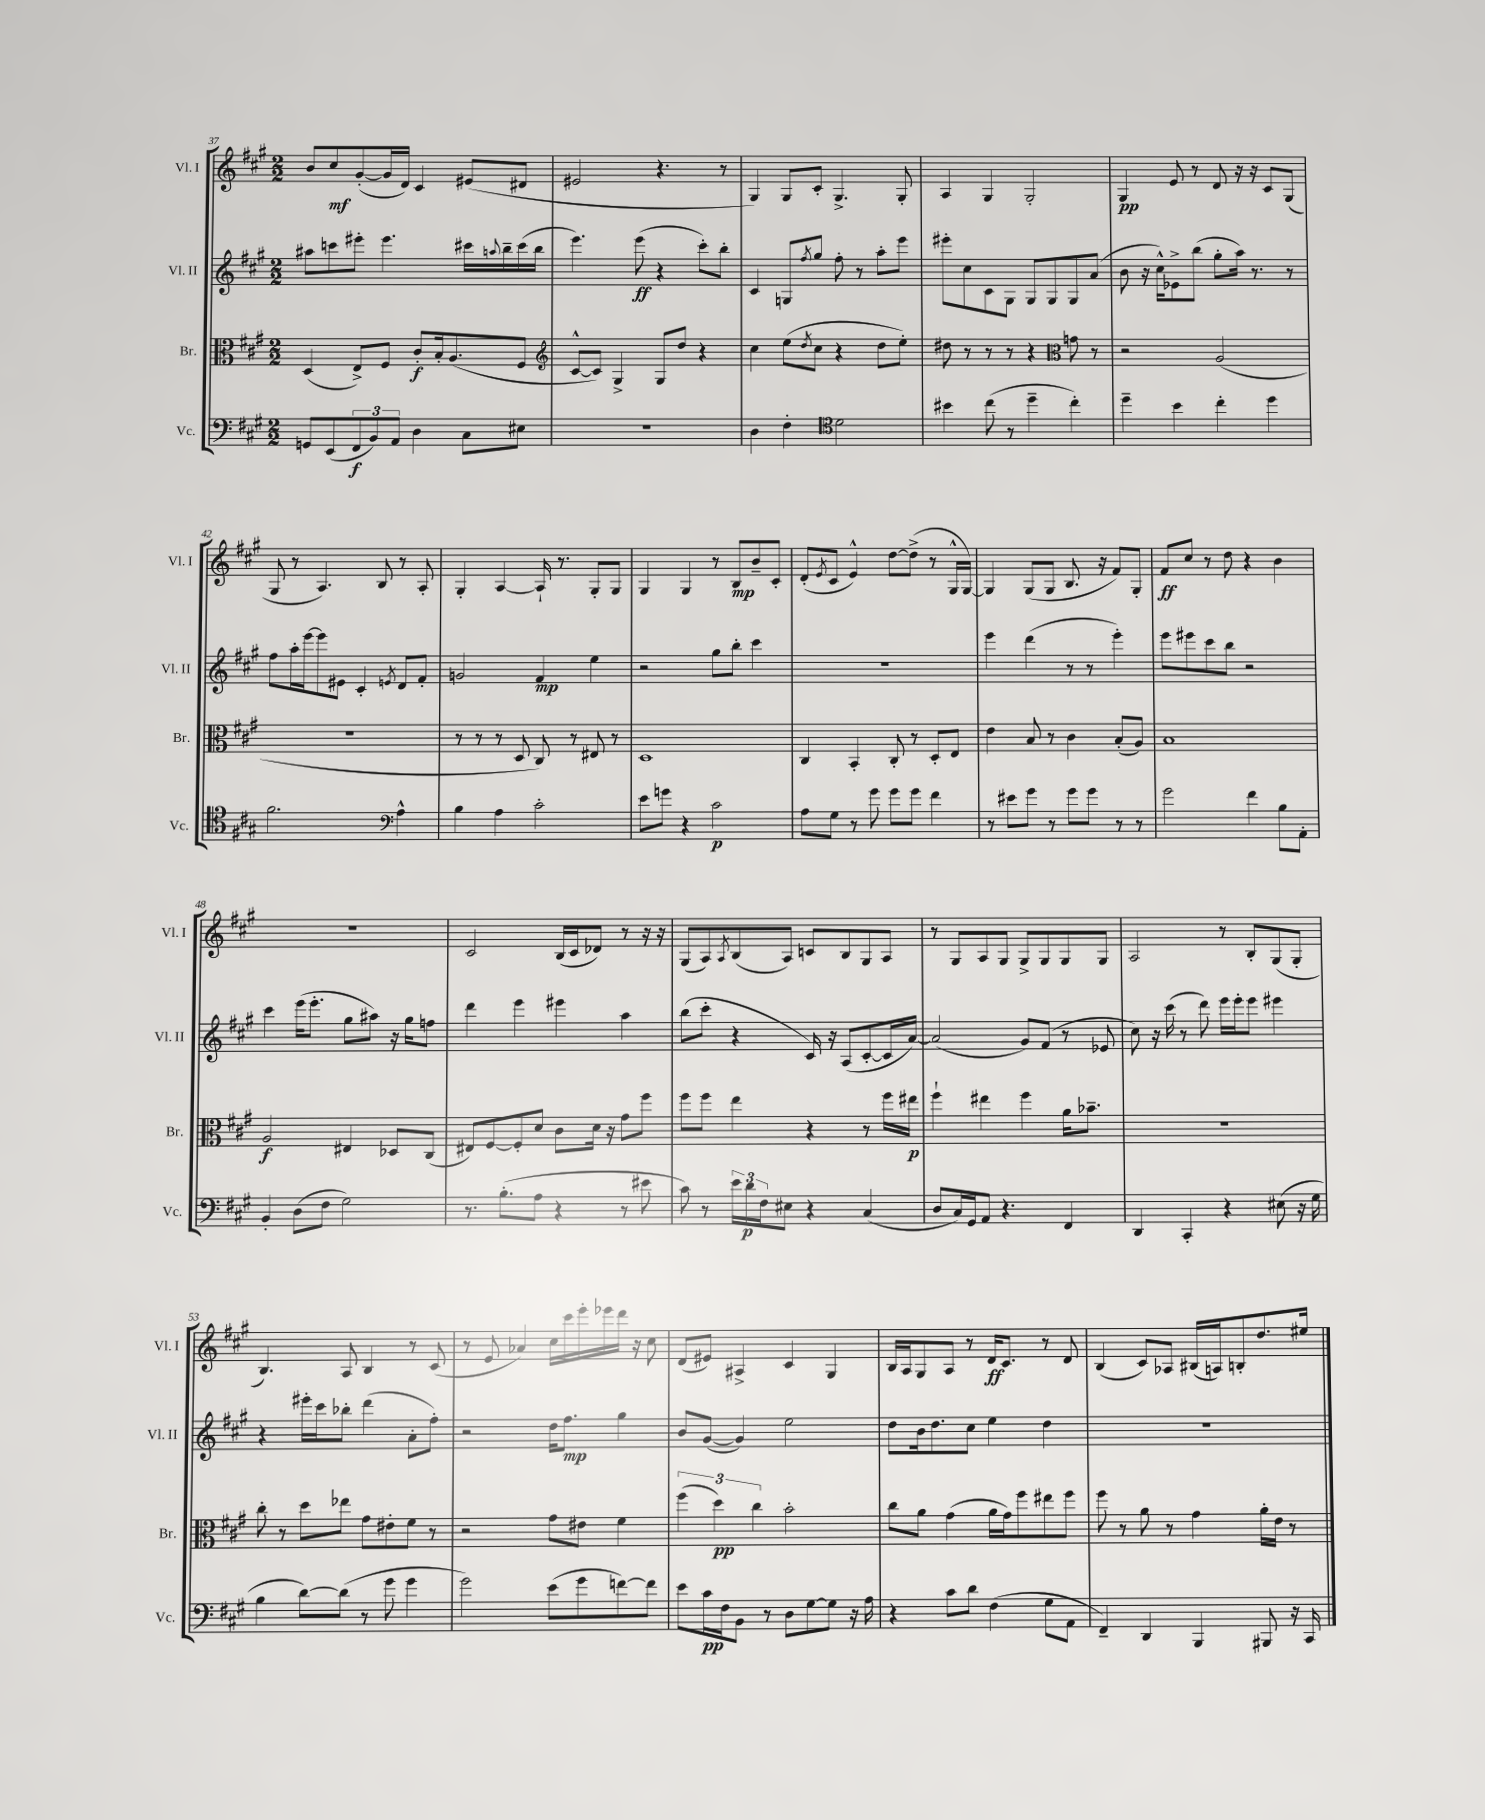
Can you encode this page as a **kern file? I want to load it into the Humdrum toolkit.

**kern	**dynam	**kern	**dynam	**kern	**dynam	**kern	**dynam
*part4	*part4	*part3	*part3	*part2	*part2	*part1	*part1
*staff4	*staff4	*staff3	*staff3	*staff2	*staff2	*staff1	*staff1
*I"Vc.	*	*I"Br.	*	*I"Vl. II	*	*I"Vl. I	*
*I'Vc.	*	*I'Br.	*	*I'Vl. II	*	*I'Vl. I	*
*clefF4	*	*clefC3	*	*clefG2	*	*clefG2	*
*k[f#c#g#]	*	*k[f#c#g#]	*	*k[f#c#g#]	*	*k[f#c#g#]	*
*M2/2	*	*M2/2	*	*M2/2	*	*M2/2	*
=37	=37	=37	=37	=37	=37	=37	=37
8GGn/L	.	(4D/	.	8aa#X\L	.	8b/L	.
(8EE/	.	.	.	8cccn\	.	8cc#/	mf
12FF#/	f	8E^/L)	.	8eee#X'\J	.	([8g#'/	.
12BB/)	.	.	.	.	.	.	.
.	.	8F#/J	.	4.eee#\	.	16g#/L]	.
12AA/J	.	.	.	.	.	.	.
.	.	.	.	.	.	16d/JJ)	.
4D\	.	8c#'/L	f	.	.	4c#/	.
.	.	16B'/k	.	.	.	.	.
.	.	(8.A/	.	.	.	.	.
8C#\L	.	.	.	16ccc#X\LL	.	(8e#X/L	.
.	.	.	.	8qqaan/	.	.	.
.	.	.	.	16bb~\	.	.	.
8E#X\J	.	8F#/J	.	(16ccc#\	.	8d#X/J	.
.	.	.	.	16bb\JJ	.	.	.
=38	=38	=38	=38	=38	=38	=38	=38
*	*	*clefG2	*	*	*	*	*
1r	.	[8c#^^/L	.	4.eee\)	.	2e#X/	.
.	.	8c#/J])	.	.	.	.	.
.	.	4G#^/	.	.	.	.	.
.	.	.	.	(8eee\	ff	.	.
.	.	8G#/L	.	4r	.	4.r	.
.	.	8dd/J	.	.	.	.	.
.	.	4r	.	8ccc#'\L)	.	.	.
.	.	.	.	8bb'\J	.	8r	.
=39	=39	=39	=39	=39	=39	=39	=39
4D\	.	4cc#\	.	4c#/	.	4G#/)	.
4F#'\	.	(8ee\L	.	8Gn/L	.	8G#/L	.
.	.	8qdd/	.	8qff#/	.	.	.
.	.	8cc#\J	.	8gg#/J	.	8c#'/J	.
*clefC4	*	*	*	*	*	*	*
2d\	.	4r	.	8ff#'\	.	4.G#^/	.
.	.	.	.	8r	.	.	.
.	.	8dd\L	.	8aa'\L	.	.	.
.	.	8ee'\J)	.	8eee\J	.	8G#'/	.
=40	=40	=40	=40	=40	=40	=40	=40
4b#X\	.	8dd#X\	.	8eee#X'\L	.	4A/	.
.	.	8r	.	8cc#\	.	.	.
(8cc#\	.	8r	.	8c#\	.	4G#/	.
8r	.	8r	.	8G#\J	.	.	.
4dd~\	.	4r	.	8G#/L	.	2G#'/	.
.	.	.	.	8G#/	.	.	.
*	*	*clefC3	*	*	*	*	*
4cc#'\)	.	8gn\	.	8G#/	.	.	.
.	.	8r	.	(8a/J	.	.	.
=41	=41	=41	=41	=41	=41	=41	=41
4dd~\	.	2r	.	8b\	.	4G#/	pp
.	.	.	.	16r	.	.	.
.	.	.	.	16cc#^^\KL)	.	.	.
4b\	.	.	.	8e-X^\	.	8e/	.
.	.	.	.	(8bb\J	.	8r	.
4cc#'\	.	(2A/	.	8gg#'\L	.	8d/	.
.	.	.	.	16aa\Jk)	.	16r	.
.	.	.	.	8.r	.	16r	.
4dd\	.	.	.	.	.	8c#/L	.
.	.	.	.	8r	.	(8G#/J	.
!!LO:LB:g=z
=42	=42	=42	=42	=42	=42	=42	=42
2.f#\	.	1r	.	8ff#\L	.	8G#/	.
.	.	.	.	16aa'\L	.	8r	.
.	.	.	.	[16eee\J	.	.	.
.	.	.	.	8eee\]	.	4.A/)	.
.	.	.	.	8e#X\J	.	.	.
.	.	.	.	4c#'/	.	.	.
.	.	.	.	.	.	8B/	.
*clefF4	*	*	*	*	*	*	*
.	.	.	.	8qen/	.	.	.
4A^^\	.	.	.	8d/L	.	8r	.
.	.	.	.	8f#'/J	.	8A'/	.
=43	=43	=43	=43	=43	=43	=43	=43
4B\	.	8r	.	2gn/	.	4G#'/	.
.	.	8r	.	.	.	.	.
4A\	.	8r	.	.	.	[4A/	.
.	.	8D/	.	.	.	.	.
2c#'\	.	8C#/)	.	4f#/	mp	16A`/]	.
.	.	.	.	.	.	8.r	.
.	.	8r	.	.	.	.	.
.	.	8E#X/	.	4ee\	.	8G#'/L	.
.	.	8r	.	.	.	8G#/J	.
=44	=44	=44	=44	=44	=44	=44	=44
8e\L	.	1D	.	2r	.	4G#/	.
8gn\J	.	.	.	.	.	.	.
4r	.	.	.	.	.	4G#/	.
2c#\	p	.	.	8gg#\L	.	8r	.
.	.	.	.	8bb'\J	.	8B/L	mp
.	.	.	.	4ccc#\	.	8b~/	.
.	.	.	.	.	.	8c#'/J	.
=45	=45	=45	=45	=45	=45	=45	=45
8A\L	.	4C#/	.	1r	.	(8d'/L	.
.	.	.	.	.	.	8qe/	.
8G#\J	.	.	.	.	.	8c#/J	.
8r	.	4BB'/	.	.	.	4e^^/)	.
8g#\	.	.	.	.	.	.	.
8g#\L	.	8C#'/	.	.	.	[8dd\L	.
8g#\J	.	8r	.	.	.	(8dd^\J]	.
4f#\	.	8D'/L	.	.	.	8r	.
.	.	8E/J	.	.	.	16G#^^/LL	.
.	.	.	.	.	.	[16G#/JJ)	.
=46	=46	=46	=46	=46	=46	=46	=46
8r	.	4e\	.	4eee\	.	4G#/]	.
8e#X\L	.	.	.	.	.	.	.
8g#\J	.	8B/	.	(4ddd\	.	(8G#/L	.
8r	.	8r	.	.	.	8G#/J	.
8g#\L	.	4c#\	.	8r	.	8.B/	.
8g#\J	.	.	.	8r	.	.	.
.	.	.	.	.	.	16r	.
8r	.	(8B'/L	.	4eee'\)	.	8f#/L)	.
8r	.	8A/J)	.	.	.	8G#'/J	.
=47	=47	=47	=47	=47	=47	=47	=47
2g#\	.	1B	.	8eee\L	.	8f#/L	ff
.	.	.	.	8eee#X\	.	8cc#/J	.
.	.	.	.	8ccc#\	.	8r	.
.	.	.	.	8bb\J	.	8dd\	.
4f#\	.	.	.	2r	.	4r	.
8B\L	.	.	.	.	.	4b\	.
8AA'\J	.	.	.	.	.	.	.
!!LO:LB:g=z
=48	=48	=48	=48	=48	=48	=48	=48
4BB'/	.	2A/	f	4ccc#\	.	1r	.
(8D\L	.	.	.	(16eee\KL	.	.	.
.	.	.	.	8.eee'\J	.	.	.
8F#\J	.	.	.	.	.	.	.
2G#\)	.	4E#X/	.	8gg#\L	.	.	.
.	.	.	.	8aa#X\J)	.	.	.
.	.	8D-X/L	.	16r	.	.	.
.	.	.	.	16gg#\KL	.	.	.
.	.	(8C#/J	.	8ffn\J	.	.	.
=49	=49	=49	=49	=49	=49	=49	=49
8.r	.	8E#X/L)	.	4ddd\	.	2c#/	.
.	.	[8F#/	.	.	.	.	.
(8.B'\L	.	.	.	.	.	.	.
.	.	8F#'/]	.	4eee\	.	.	.
8A\J	.	8d/J	.	.	.	.	.
4r	.	8c#\L	.	4eee#X\	.	(16B/LL	.
.	.	.	.	.	.	16c#/J	.
.	.	16d\Jk	.	.	.	8d-X/J)	.
.	.	16r	.	.	.	.	.
8r	.	8g#\L	.	4aa\	.	8r	.
8e#X\	.	8ff#\J	.	.	.	16r	.
.	.	.	.	.	.	16r	.
=50	=50	=50	=50	=50	=50	=50	=50
8c#\)	.	8ff#\L	.	(8bb\L	.	(8G#/L	.
8r	.	8ff#\J	.	8ccc#'\J	.	8A/)	.
.	.	.	.	.	.	8qA/	.
24e\LL	.	4ee\	.	4r	.	(8B/	.
24d\	p	.	.	.	.	.	.
24F#\J	.	.	.	.	.	.	.
8E#X\J	.	.	.	.	.	8A/J)	.
4r	.	4r	.	16c#/)	.	8cn/L	.
.	.	.	.	16r	.	.	.
.	.	.	.	(8A/L	.	8B/	.
(4C#/	.	8r	.	[8c#'/	.	8G#/	.
.	.	16ff#\LL	.	16c#/L]	.	8A/J	.
.	.	16ee#X\JJ	p	[16a/JJ)	.	.	.
=51	=51	=51	=51	=51	=51	=51	=51
8D/L	.	4ff#`\	.	(2a/]	.	8r	.
16C#/L)	.	.	.	.	.	8G#/L	.
16GG#/J	.	.	.	.	.	.	.
8AA/J	.	4ee#X\	.	.	.	8A/	.
4.r	.	.	.	.	.	8G#/J	.
.	.	4ff#\	.	8g#/L)	.	8G#^/L	.
.	.	.	.	(8f#/J	.	8G#/	.
4FF#/	.	16a\KL	.	8r	.	8G#/	.
.	.	8.b-X~\J	.	.	.	.	.
.	.	.	.	8e-X/	.	8G#/J	.
=52	=52	=52	=52	=52	=52	=52	=52
4DD/	.	1r	.	8cc#\)	.	2A/	.
.	.	.	.	16r	.	.	.
.	.	.	.	(16ccc#\	.	.	.
4CC#'/	.	.	.	8r	.	.	.
.	.	.	.	8ddd\)	.	.	.
4r	.	.	.	16eee\LL	.	8r	.
.	.	.	.	16eee'\J	.	.	.
.	.	.	.	8eee\J	.	8B'/L	.
(8E#X\	.	.	.	4eee#X\	.	(8G#/	.
16r	.	.	.	.	.	8G#'/J	.
16G#\	.	.	.	.	.	.	.
!!LO:LB:g=z
=53	=53	=53	=53	=53	=53	=53	=53
4B\	.	8cc#'\	.	4r	.	4.B/)	.
.	.	8r	.	.	.	.	.
[8d\L)	.	8dd\L	.	16eee#X'\LL	.	.	.
.	.	.	.	16ccc#\J	.	.	.
(8d\J]	.	8ee-X\J	.	8bb-X'\J	.	8A/	.
8r	.	8g#\L	.	(4ddd\	.	4B/	.
8g#\	.	8e#X'\	.	.	.	.	.
4g#\	.	8f#\J	.	8a'\L	.	8r	.
.	.	8r	.	8ff#'\J)	.	(8c#/	.
=54	=54	=54	=54	=54	=54	=54	=54
2g#\)	.	2r	.	2r	.	8r	.
.	.	.	.	.	.	8e/	.
.	.	.	.	.	.	4a-X/)	.
(8e\L	.	8g#\L	.	16dd\KL	.	16cc#\LL	.
.	.	.	.	8.ff#\J	mp	16ccc#\	.
8g#\	.	8e#X\J	.	.	.	16eee'\	.
.	.	.	.	.	.	16eee-X\	.
[8fn\)	.	4f#\	.	4gg#\	.	16ddd\JJ	.
.	.	.	.	.	.	16r	.
8f\J]	.	.	.	.	.	8cc#\	.
=55	=55	=55	=55	=55	=55	=55	=55
8e\L	.	(6ff#\	.	8b/L	.	(8d/L	.
16c#\L	pp	.	.	([8g#/J	.	8e#X/J)	.
.	.	6dd\)	pp	.	.	.	.
16F#\J	.	.	.	.	.	.	.
8BB\J	.	.	.	4g#/])	.	4A#X^/	.
.	.	6cc#\	.	.	.	.	.
8r	.	.	.	.	.	.	.
8D\L	.	2b'\	.	2ee\	.	4c#/	.
[8G#\	.	.	.	.	.	.	.
8G#\J]	.	.	.	.	.	4G#/	.
16r	.	.	.	.	.	.	.
16A\	.	.	.	.	.	.	.
=56	=56	=56	=56	=56	=56	=56	=56
4r	.	8cc#\L	.	8dd\L	.	16B/LL	.
.	.	.	.	.	.	16A/J	.
.	.	8a\J	.	16b\k	.	8G#/	.
.	.	.	.	8.dd\	.	.	.
8c#\L	.	(4g#\	.	.	.	8A/J	.
8d\J	.	.	.	8cc#\J	.	8r	.
(4F#\	.	16a\LL	.	4ee\	.	16d/KL	ff
.	.	16g#\J)	.	.	.	8.c#/J	.
.	.	8ff#\	.	.	.	.	.
8G#\L	.	8ee#X\	.	4dd\	.	8r	.
8AA\J	.	8ff#\J	.	.	.	8d/	.
=57	=57	=57	=57	=57	=57	=57	=57
4FF#~/)	.	8ff#\	.	1r	.	(4B/	.
.	.	8r	.	.	.	.	.
4DD/	.	8a\	.	.	.	8c#/L)	.
.	.	8r	.	.	.	8A-X/J	.
4BBB/	.	4g#\	.	.	.	(16B#X/LL	.
.	.	.	.	.	.	16An/J)	.
.	.	.	.	.	.	8Bn'/	.
8BBB#X/	.	16a'\LL	.	.	.	8.dd/	.
.	.	16e\JJ	.	.	.	.	.
16r	.	8r	.	.	.	.	.
16CC#/	.	.	.	.	.	16ee#X/Jk	.
==	==	==	==	==	==	==	==
*-	*-	*-	*-	*-	*-	*-	*-
